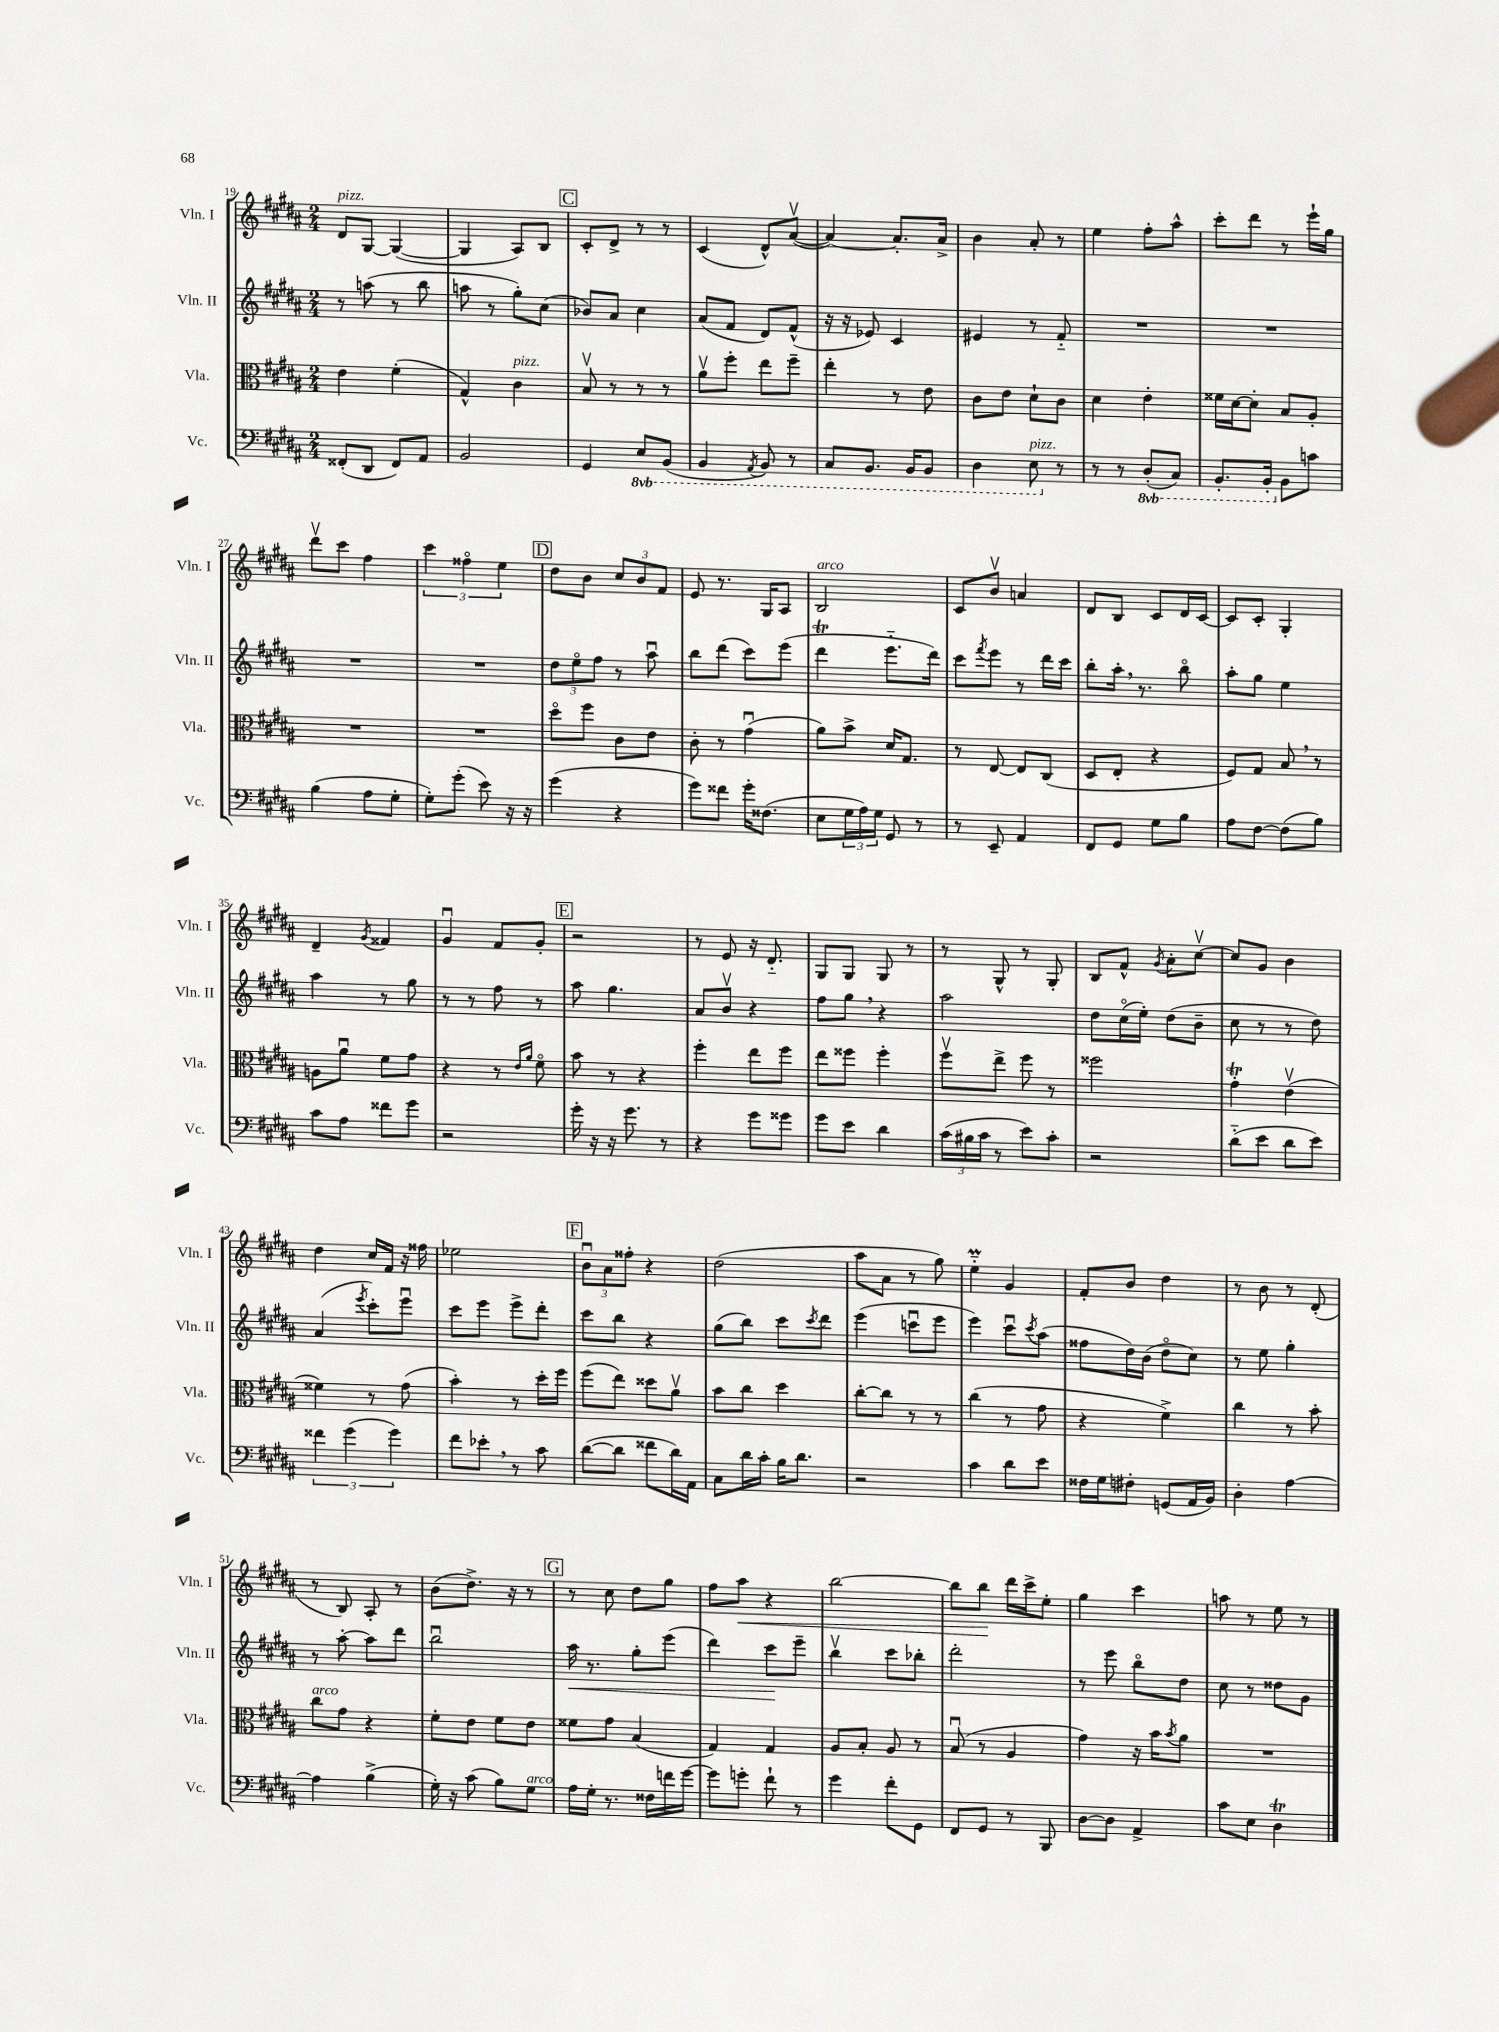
<<
\new StaffGroup <<
\new Staff = "s0" \with { instrumentName = "Vln. I" shortInstrumentName = "Vln. I" } {
    \clef treble \key b \major \numericTimeSignature \time 2/4
    dis'8^\markup { \italic "pizz." } gis8~ gis4~( |
    gis4 ais8) b8 |
    \mark \markup { \box "C" } cis'8-. dis'8-> r8 r8 |
    cis'4( dis'8-^) ais'8~\upbow( |
    ais'4~) ais'8.-. ais'16-> |
    b'4 ais'8-. r8 |
    e''4 fis''8-. ais''8-^ |
    cis'''8-. dis'''8 r8 e'''16-! gis''16 |
    dis'''8\upbow cis'''8 fis''4 |
    \tuplet 3/2 { cis'''4 fisis''4\flageolet e''4 } |
    \mark \markup { \box "D" } dis''8 b'8 \tuplet 3/2 { cis''8 b'8 fis'8 } |
    e'8 r8. gis16 ais8 |
    b2^\markup { \italic "arco" } |
    cis'8 b'8\upbow a'4 |
    dis'8 b8 cis'8 dis'16 cis'16~ |
    cis'8 cis'8-. gis4-. |
    dis'4-- \acciaccatura { gis'8 } fisis'4 |
    gis'4\downbow fis'8 gis'8-. |
    \mark \markup { \box "E" } r2 |
    r8 e'8 r16 dis'8.-_ |
    gis8 gis8 gis8 r8 |
    r8 gis8-^ r8 gis8-. |
    b8 fis'8-^ \acciaccatura { gis'8 } ais'8-. cis''8~\upbow |
    cis''8 gis'8 b'4 |
    dis''4 cis''16 fis'16 r16 fisis''16 |
    ees''2 |
    \mark \markup { \box "F" } \tuplet 3/2 { b'8\downbow ais'8 fisis''8-. } r4 |
    dis''2( |
    ais''8 ais'8 r8 gis''8) |
    e''4-_\prall gis'4 |
    fis'8-. b'8 dis''4 |
    r8 b'8 r8 dis'8-.( |
    r8 b8) ais8-. r8 |
    b'8( dis''8.->) r16 r8 |
    \mark \markup { \box "G" } r8 cis''8 dis''8 gis''8 |
    fis''8 ais''8\< r4 |
    b''2~ |
    b''8 b''8\! dis'''16 cis'''16-> e''8-. |
    gis''4 cis'''4 |
    a''8 r8 e''8 r8 \bar "|." |
}
\new Staff = "s1" \with { instrumentName = "Vln. II" shortInstrumentName = "Vln. II" } {
    \clef treble \key b \major \numericTimeSignature \time 2/4
    r8 a''8( r8 b''8 |
    a''8 r8 gis''8-.) cis''8( |
    \mark \markup { \box "C" } bes'8) ais'8 cis''4 |
    ais'8( fis'8 dis'8) fis'8-^( |
    r16 r16 ees'8) cis'4 |
    eis'4 r8 fis'8-_ |
    R2 |
    R2 |
    R2 |
    R2 |
    \mark \markup { \box "D" } \tuplet 3/2 { dis''8 e''8\flageolet fis''8 } r8 ais''8\downbow |
    b''8 dis'''8( cis'''8) e'''8( |
    dis'''4\trill e'''8.-_ dis'''16) |
    cis'''8 \acciaccatura { fis'''8 } e'''8 r8 dis'''16 cis'''16 |
    b''8-. ais''16-. \breathe r8. b''8\flageolet |
    ais''8-. gis''8 e''4 |
    ais''4 r8 gis''8 |
    r8 r8 fis''8 r8 |
    \mark \markup { \box "E" } ais''8 gis''4. |
    ais'8 b'8\upbow r4 |
    fis''8 gis''8 \breathe r4 |
    ais''2 |
    dis''8 cis''16\flageolet( e''16-.) dis''8( b'8-- |
    cis''8 r8 r8 dis''8) |
    ais'4( \acciaccatura { e'''8 } cis'''8-.) e'''8\downbow |
    cis'''8 e'''8 e'''8-> dis'''8-. |
    \mark \markup { \box "F" } cis'''8 b''8 r4 |
    gis''8( b''8) cis'''8 \acciaccatura { cis'''8 } dis'''8 |
    e'''4( c'''8\downbow e'''8 |
    e'''4) cis'''8\downbow \acciaccatura { cis'''8 } ais''8( |
    fisis''8 dis''16) b'16( dis''8\flageolet cis''8) |
    r8 e''8 gis''4-. |
    r8 ais''8~-. ais''8 dis'''8 |
    b''2\downbow |
    \mark \markup { \box "G" } ais''16\< r8. gis''8-. e'''8( |
    dis'''4) cis'''8\! e'''8-- |
    b''4\upbow cis'''8 bes''8-. |
    dis'''2-. |
    r8 e'''8 b''8\flageolet dis''8 |
    cis''8 r8 disis''8 gis'8 \bar "|." |
}
\new Staff = "s2" \with { instrumentName = "Vla." shortInstrumentName = "Vla." } {
    \clef alto \key b \major \numericTimeSignature \time 2/4
    e'4 fis'4-.( |
    gis4-^) cis'4^\markup { \italic "pizz." } |
    \mark \markup { \box "C" } b8\upbow r8 r8 r8 |
    ais'8\upbow fis''8-. e''8 fis''8-- |
    e''4-. r8 e'8 |
    cis'8 e'8 dis'8-! cis'8 |
    dis'4 e'4-. |
    fisis'16 dis'16~ dis'8-. b8 ais8-. |
    R2 |
    R2 |
    \mark \markup { \box "D" } dis''8\flageolet fis''8 cis'8 e'8 |
    cis'8-. r8 gis'4\downbow( |
    ais'8) b'8-> dis'16 gis8. |
    r8 e8~ e8 cis8( |
    dis8 e8-. r4 |
    fis8) gis8 b8 \breathe r8 |
    a8 ais'8\downbow fis'8 gis'8 |
    r4 r8 \grace { e'16 ais'16 } fis'8\flageolet |
    \mark \markup { \box "E" } b'8 r8 r4 |
    fis''4-. e''8 fis''8 |
    e''8 fisis''8 fisis''4-. |
    fis''8\upbow e''8-> fis''8 r8 |
    fisis''2 |
    gis'4-.\trill e'4\upbow( |
    fisis'4) r8 gis'8( |
    b'4-.) r8 dis''16-. fis''16 |
    \mark \markup { \box "F" } fis''8( e''8) disis''8 ais'8\upbow |
    b'8 cis''8 dis''4 |
    cis''8~-. cis''8 r8 r8 |
    cis''4( r8 gis'8 |
    r4 fis'4->) |
    cis''4 r8 b'8-. |
    cis''8^\markup { \italic "arco" } gis'8 r4 |
    fis'8-. e'8 fis'8 e'8 |
    \mark \markup { \box "G" } fisis'8 gis'8 b4( |
    gis4) gis4 |
    ais8 b8-. ais8 r8 |
    b8\downbow( r8 ais4 |
    gis'4) r16 b'16 \acciaccatura { b'8 } ais'8 |
    R2 \bar "|." |
}
\new Staff = "s3" \with { instrumentName = "Vc." shortInstrumentName = "Vc." } {
    \clef bass \key b \major \numericTimeSignature \time 2/4 \set Staff.ottavationMarkups = #ottavation-simple-ordinals
    fisis,8-.( dis,8 fisis,8) ais,8 |
    b,2 |
    \mark \markup { \box "C" } gis,4 \ottava #-1 e,8 b,,8( |
    b,,4 \acciaccatura { ais,,8 } b,,8) r8 |
    cis,8 b,,8. b,,16 b,,8 |
    dis,4 e,8^\markup { \italic "pizz." } \ottava #0 r8 |
    r8 r8 \ottava #-1 dis,8-.( cis,8) |
    b,,8.-. b,,16-. \ottava #0 b,8 c'8 |
    b4( ais8 gis8-. |
    gis8-.) gis'8-.( e'8) r16 r16 |
    \mark \markup { \box "D" } gis'4( r4 |
    gis'8) fisis'8 gis'16-. fisis8.( |
    e8 \tuplet 3/2 { gis16 ais16) gis16 } gis,8 r8 |
    r8 e,8-- ais,4 |
    fis,8 gis,8 gis8 b8 |
    ais8 fis8~ fis8( b8) |
    cis'8 ais8 fisis'8 gis'8 |
    r2 |
    \mark \markup { \box "E" } gis'16-. r16 r16 gis'8. r8 |
    r4 gis'8 gisis'8 |
    gis'8 e'8 dis'4 |
    \tuplet 3/2 { cis'16( bis16 cis'16 } r8 e'8) cis'8-. |
    r2 |
    dis'8-_( e'8 dis'8 e'8) |
    \tuplet 3/2 { fisis'4 gis'4( gis'4) } |
    fis'8 ees'8-. \breathe r8 cis'8 |
    \mark \markup { \box "F" } dis'8~( dis'8 fisis'8 dis'16) ais,16 |
    cis8 dis'16 cis'16-. b16 dis'8. |
    r2 |
    cis'4 dis'8 e'8 |
    fisis16 gis16 fis8-. g,8( ais,16 b,16) |
    dis4-. ais4~ |
    ais4 b4->( |
    gis16-.) r16 cis'8( b8) gis8^\markup { \italic "arco" } |
    \mark \markup { \box "G" } ais16 gis16-. r8. fisis16 f'16 gis'16~ |
    gis'8 g'8-. fis'8-! r8 |
    gis'4 fis'8-. gis,8 |
    fis,8 gis,8 r8 b,,8 |
    dis8~ dis8 ais,4-> |
    cis'8 e8 dis4\trill \bar "|." |
}
>>
>>
\layout { \context { \Score currentBarNumber = #19 } }
